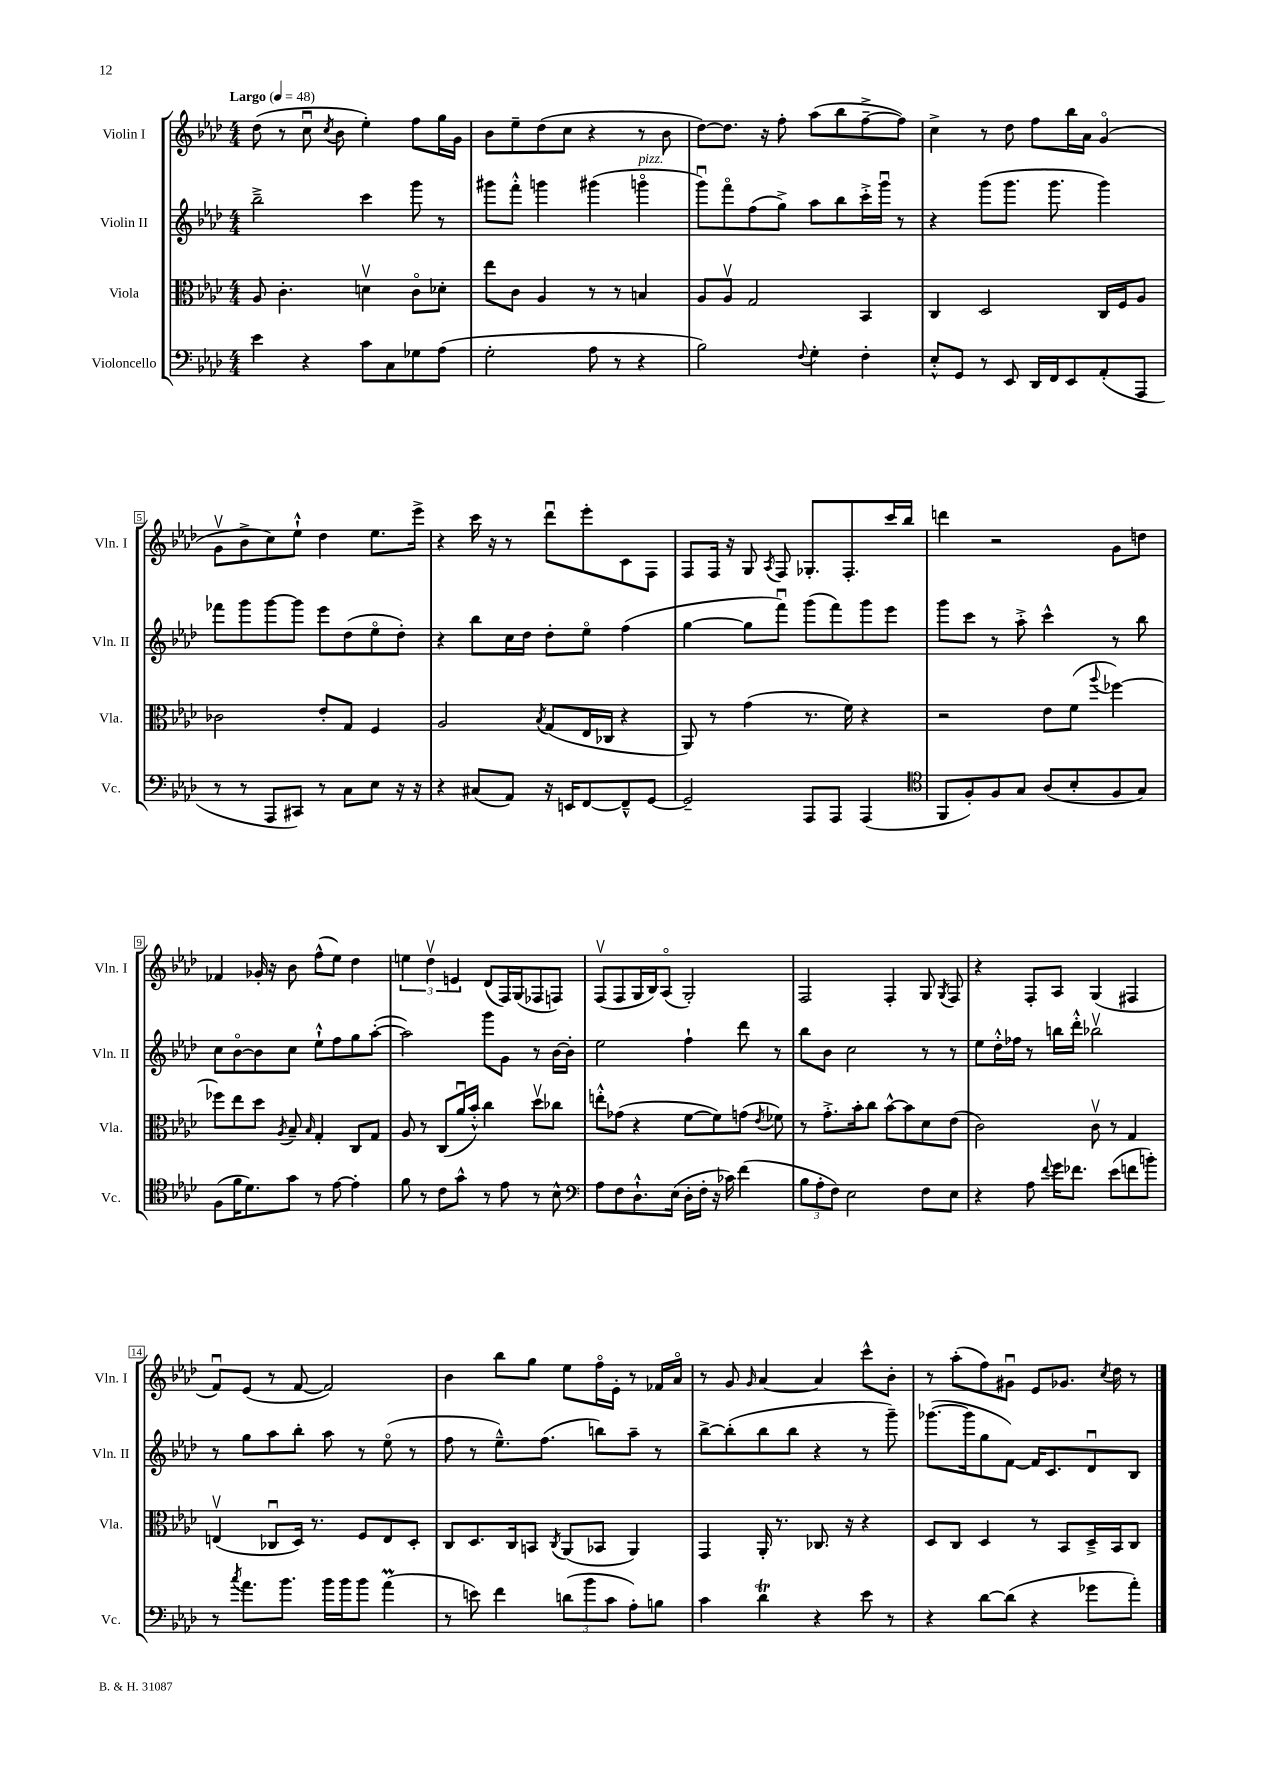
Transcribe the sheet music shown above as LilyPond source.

<<
\new StaffGroup <<
\new Staff = "s0" \with { instrumentName = "Violin I" shortInstrumentName = "Vln. I" } {
    \clef treble \key aes \major \numericTimeSignature \time 4/4 \tempo "Largo" 4 = 48
    \autoBeamOff des''8( r8 c''8\downbow \acciaccatura { c''8 } bes'8 ees''4-.) f''8[ g''16 g'16] |
    bes'8[ ees''8-- des''8( c''8] r4 r8 bes'8 |
    des''8[~) des''8.] r16 f''8-. aes''8[( bes''8 f''8~---> f''8]) |
    c''4-> r8 des''8 f''8[ bes''16 aes'16] g'4\flageolet( |
    g'8[\upbow bes'8-> c''8) ees''8]-!-^ des''4 ees''8.[ ees'''16]-> |
    r4 c'''16 r16 r8 des'''8[\downbow ees'''8-. c'8 f8] |
    f8[ f16] r16 g8 \acciaccatura { aes8 } f8 ges8.[-. f8.-. c'''16 bes''16] |
    d'''4 r2 g'8[ d''8] |
    fes'4 ges'16-. r16 bes'8 f''8[-^( ees''8]) des''4 |
    \tuplet 3/2 { e''4 des''4\upbow e'4 } des'8[( f16) g16( fes8 f8]) |
    f8[\upbow( f8 g16 bes16) aes8]\flageolet( g2-.) |
    f2 f4-. g8 \acciaccatura { g8 } f8 |
    r4 f8[-. aes8] g4( fis4 |
    f'8[\downbow) ees'8]( r8 f'8~ f'2) |
    bes'4 bes''8[ g''8] ees''8[ f''16\flageolet ees'16]-. r8 fes'16[ aes'16]\flageolet |
    r8 g'8 \grace { g'16 } aes'4~ aes'4 c'''8[-^ bes'8]-. |
    r8 aes''8[-.( f''8) gis'8]\downbow ees'8[ ges'8.] \acciaccatura { c''8 } des''16 r8 \bar "|." |
}
\new Staff = "s1" \with { instrumentName = "Violin II" shortInstrumentName = "Vln. II" } {
    \clef treble \key aes \major \numericTimeSignature \time 4/4
    \autoBeamOff bes''2---> c'''4 g'''8 r8 |
    gis'''8[ f'''8]-.-^ g'''4 gis'''4( g'''4\flageolet^\markup { \italic "pizz." } |
    g'''8[\downbow) f'''8\flageolet f''8( g''8]->) aes''8[ bes''8 c'''16-.-> g'''16]\downbow r8 |
    r4 g'''8[( g'''8.] g'''8. g'''4) |
    fes'''8[ g'''8 g'''8~ g'''8] ees'''8[ des''8( ees''8\flageolet des''8]-.) |
    r4 bes''8[ c''16 des''16] des''8[-. ees''8]\flageolet f''4( |
    g''4~ g''8[ f'''8]\downbow) g'''8[( f'''8) g'''8 ees'''8] |
    g'''8[ c'''8] r8 aes''8-.-> c'''4-^ r8 bes''8 |
    c''8[ bes'8~\flageolet bes'8 c''8] ees''8[-!-^ f''8 g''8 aes''8]~-.( |
    aes''2) g'''8[ g'8] r8 bes'16[~ bes'16]-. |
    ees''2 f''4-! des'''8 r8 |
    bes''8[ bes'8] c''2 r8 r8 |
    ees''8[ des''16-.-^ fes''16] r8 b''16[ des'''16]-.-^ bes''2\upbow |
    r8 g''8[ aes''8 bes''8]-. aes''8 r8 ees''8\flageolet( r8 |
    f''8 r8 ees''8.[---^) f''8.]( b''8[) aes''8]-- r8 |
    bes''8[~-> bes''8-.( bes''8 bes''8] r4 r8 g'''8--) |
    ges'''8.[~( ges'''16 g''8 f'8]~) f'16[ c'8. des'8\downbow bes8] \bar "|." |
}
\new Staff = "s2" \with { instrumentName = "Viola" shortInstrumentName = "Vla." } {
    \clef alto \key aes \major \numericTimeSignature \time 4/4
    \autoBeamOff aes8 c'4.-. d'4\upbow c'8[\flageolet des'8]-. |
    ees''8[ c'8] aes4 r8 r8 b4 |
    aes8[ aes8]\upbow g2 bes,4 |
    c4 des2 c16[ f16 aes8] |
    ces'2 ees'8[-. g8] f4 |
    aes2 \acciaccatura { bes8 } g8[( ees16 ces16] r4 |
    aes,8) r8 g'4( r8. f'16) r4 |
    r2 ees'8[ f'8]( \appoggiatura { aes''8 } fes''4~) |
    fes''8[ ees''8 des''8] \acciaccatura { aes8 } bes8-- \grace { bes16 } g4-. c8[ g8] |
    aes8 r8 c8[( aes'16\downbow bes'16]-.-^) c''4 des''8[\upbow ces''8] |
    e''8[-.-^ ges'8]( r4 f'8[~ f'8) g'8]( \acciaccatura { ees'8 } fes'8) |
    r8 g'8.[-.-> bes'16-. c''8] bes'8[~-^ bes'8 des'8 ees'8]( |
    c'2) c'8\upbow r8 g4 |
    e4\upbow( ces8[\downbow des16]) r8. f8[ e8 des8]-. |
    c8[ des8. c16 b,8] \acciaccatura { c8 } aes,8[( bes,8] aes,4) |
    g,4 aes,16-. r8. ces8. r16 r4 |
    des8[ c8] des4 r8 bes,8[ des16---> bes,16 c8] \bar "|." |
}
\new Staff = "s3" \with { instrumentName = "Violoncello" shortInstrumentName = "Vc." } {
    \clef bass \key aes \major \numericTimeSignature \time 4/4
    \autoBeamOff ees'4 r4 c'8[ c8 ges8 aes8]( |
    g2-. aes8 r8 r4 |
    bes2) \appoggiatura { f8 } g4-. f4-. |
    ees8[-.-^ g,8] r8 ees,8 des,16[ f,16 ees,8 aes,8-.( aes,,8] |
    r8 r8 aes,,8[ cis,8]) r8 c8[ ees8] r16 r16 |
    r4 cis8[( aes,8]) r16 e,16[ f,8~ f,8---^ g,8]~ |
    g,2-- aes,,8[ aes,,8] aes,,4( |
    \clef tenor f,8[ f8-.) f8 g8] aes8[( bes8-. f8 g8]) |
    f8[( f'16 des'8.) g'8] r8 ees'8~ ees'4-. |
    f'8 r8 c'8[ g'8]-^ r8 ees'8 r8 bes8-^ |
    \clef bass aes8[ f8 des8.-!-^ ees16]( des16[-. f16]-. r16 ces'16) f'4( |
    \tuplet 3/2 { bes8[ aes8-. f8]) } ees2 f8[ ees8] |
    r4 aes8 \appoggiatura { f'8 } g'16[ fes'8.] ees'8[( f'8 b'8]-.) |
    r8 \acciaccatura { c''8 } aes'8.[ bes'8.] bes'16[ bes'16 bes'8] aes'4\prall( |
    r8 e'8) f'4 \tuplet 3/2 { d'8[( bes'8 c'8] } aes8[-.) b8] |
    c'4 des'4\trill r4 ees'8 r8 |
    r4 des'8[~ des'8]( r4 ges'8[ aes'8]-.) \bar "|." |
}
>>
>>
\layout { \context { \Score \override BarNumber.stencil = #(make-stencil-boxer 0.1 0.3 ly:text-interface::print) } }
